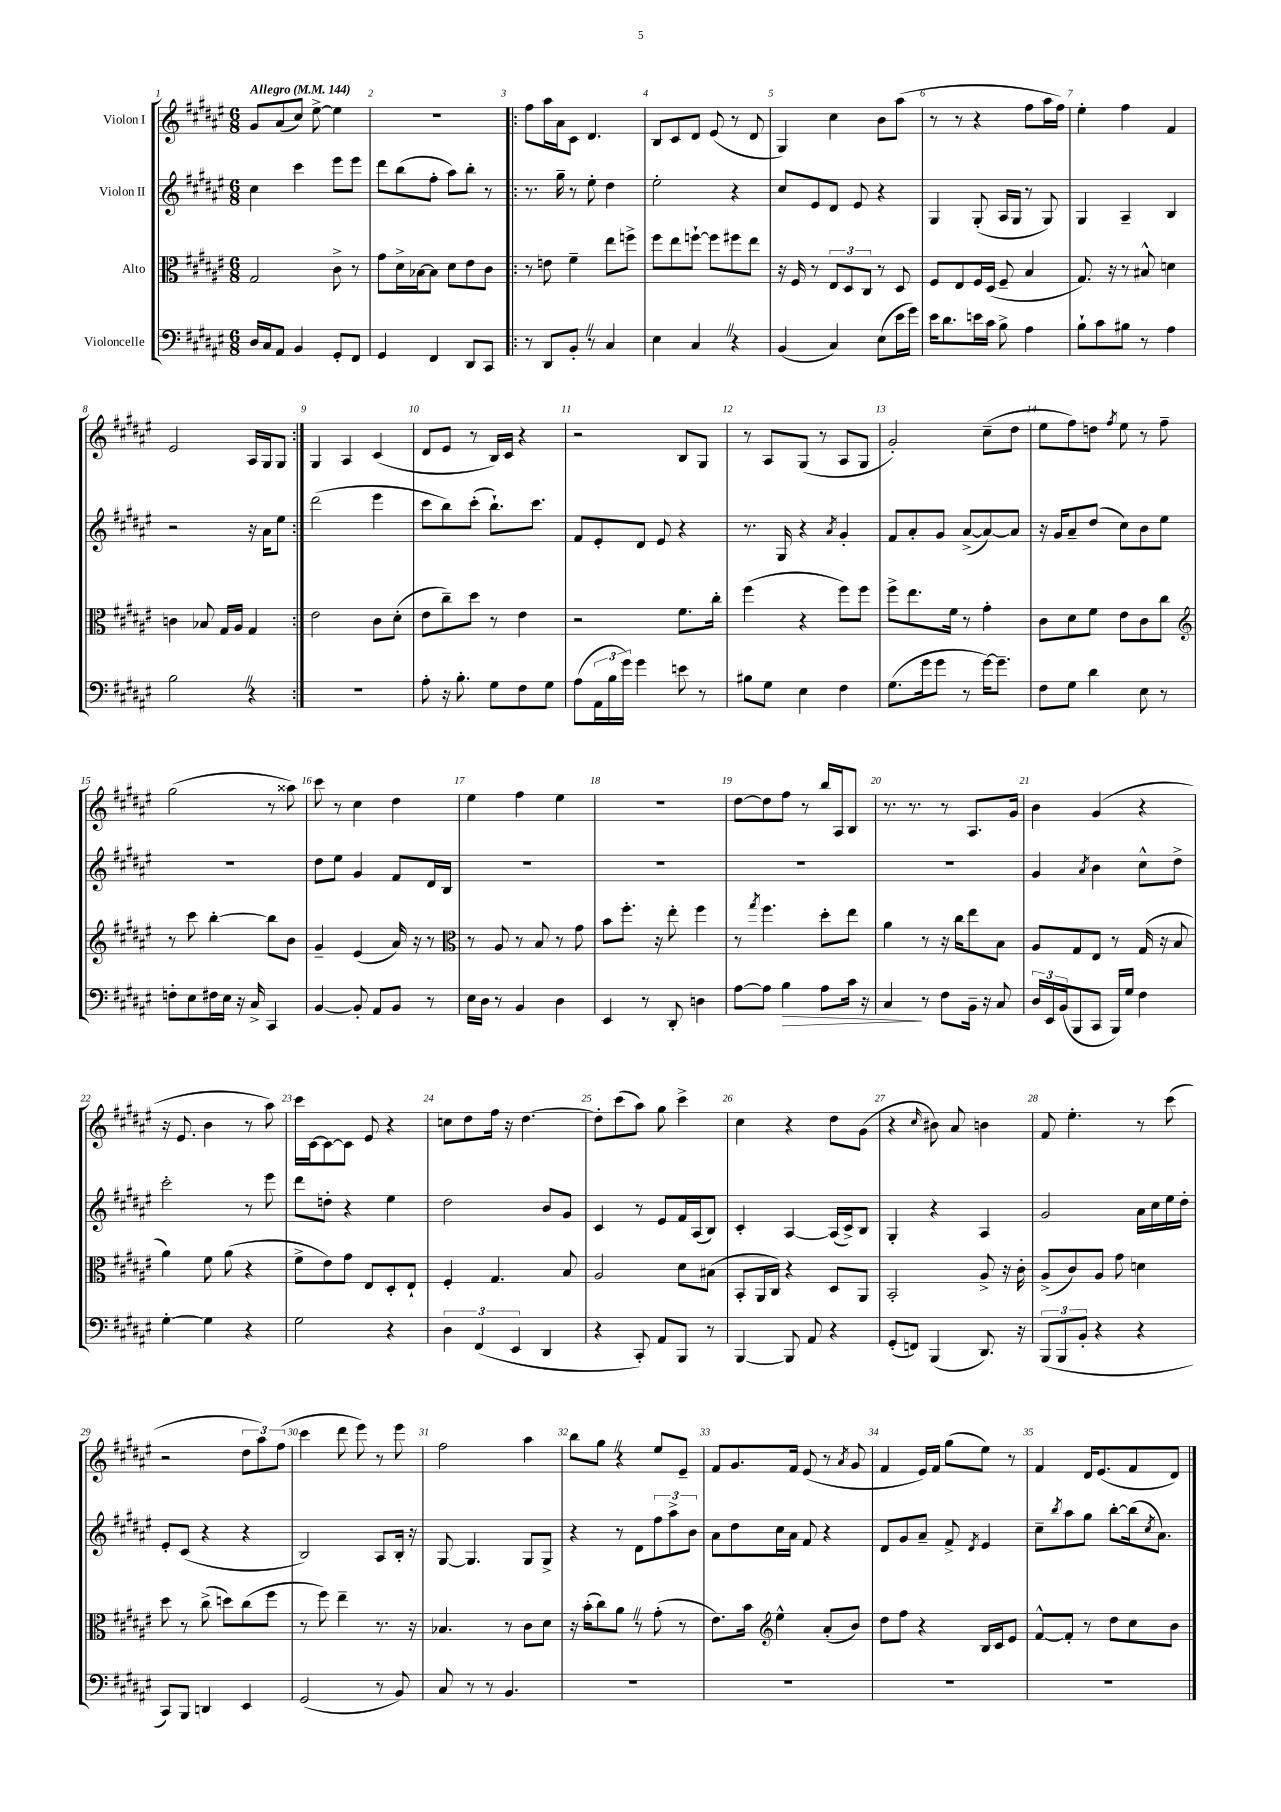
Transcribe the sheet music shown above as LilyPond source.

<<
\new StaffGroup <<
\new Staff = "s0" \with { instrumentName = "Violon I" } {
    \clef treble \key fis \major \numericTimeSignature \time 6/8 \tempo "Allegro" 4 = 144
    gis'8 ais'8( cis''8) eis''8~-> eis''4 |
    R2. |
    \repeat volta 2 { fis''8 ais''16 ais'16 cis'8 dis'4. |
    b8 cis'8 dis'8 eis'8( r8 dis'8 |
    gis4) cis''4 b'8 ais''8( |
    r8 r8 r4 fis''8 ais''16 fis''16) |
    eis''4-. fis''4 fis'4 |
    eis'2 ais16 gis16 gis8 | }
    gis4 ais4 cis'4( |
    dis'8 eis'8 r8 b16) cis'16 r4 |
    r2 b8 gis8 |
    r8 ais8 gis8( r8 ais8 gis8 |
    gis'2-.) cis''8--( dis''8 |
    eis''8 fis''8) d''8 \acciaccatura { fis''8 } eis''8 r8 fis''8-- |
    gis''2( r8 aisis''8) |
    cis'''8 r8 cis''4 dis''4 |
    eis''4 fis''4 eis''4 |
    R2. |
    dis''8~ dis''8 fis''8 r8 b''16 ais16 b8 |
    r8. r8. r8 ais8. gis'16 |
    b'4 gis'4( r4 |
    r16 eis'8. b'4 r8 ais''8) |
    cis'''16 cis'16~ cis'8~ cis'8 eis'8 r4 |
    c''8 dis''8 fis''16 r16 dis''4.~ |
    dis''8-. cis'''8( ais''8) gis''8 cis'''4-> |
    cis''4 r4 dis''8 gis'8( |
    r4 \grace { cis''16 } bis'8) ais'8 b'4 |
    fis'8 eis''4.-. r8 cis'''8( |
    r2 \tuplet 3/2 { dis''8 ais''8) fis''8( } |
    cis'''4 dis'''8 eis'''8) r8 eis'''8 |
    fis''2 ais''4 |
    b''8 gis''8 \once \override BreathingSign.text = \markup { \musicglyph "scripts.caesura.straight" } \breathe r4 eis''8 eis'8-- |
    fis'8 gis'8. fis'16 eis'8( r8 \acciaccatura { ais'8 } gis'8 |
    fis'4 eis'16) fis'16 gis''8( eis''8) r8 |
    fis'4 dis'16 eis'8.( fis'8 dis'8) \bar "|." |
}
\new Staff = "s1" \with { instrumentName = "Violon II" } {
    \clef treble \key fis \major \numericTimeSignature \time 6/8
    cis''4 cis'''4 eis'''8 eis'''8 |
    dis'''8 b''8( fis''8-. ais''8) b''8-. r8 |
    \repeat volta 2 { r8. gis''16-- r8 eis''8-. dis''4 |
    eis''2-. r4 |
    cis''8 eis'8 dis'8 eis'8 r4 |
    gis4 gis8-.( ais16 gis16 r8 gis8) |
    gis4 ais4-- b4 |
    r2 r16 ais'16 eis''8 | }
    dis'''2( eis'''4 |
    cis'''8 b''8) cis'''8-.( b''8.-!) cis'''8. |
    fis'8 eis'8-. dis'8 eis'8 r4 |
    r8. gis16 r4 \acciaccatura { ais'8 } gis'4-. |
    fis'8 ais'8-. gis'8 ais'8~->( ais'8~) ais'8 |
    r16 gis'16 ais'8-- dis''8( cis''8) b'8 eis''8 |
    R2. |
    dis''8 eis''8 gis'4 fis'8 dis'16 b16 |
    R2. |
    R2. |
    R2. |
    R2. |
    gis'4 \acciaccatura { ais'8 } b'4 cis''8-^ dis''8-> |
    cis'''2-. r8 eis'''8 |
    dis'''8 d''8-. r4 eis''4 |
    dis''2 b'8 gis'8 |
    cis'4 r8 eis'8 fis'16 ais16( b8) |
    cis'4-. ais4~ ais16( cis'16->) b8 |
    gis4-. r4 ais4 |
    gis'2 ais'16 cis''16 eis''16 dis''16-. |
    eis'8-. cis'8( r4 r4 |
    b2) ais8 b16-. r16 |
    gis8~ gis4. gis8 gis8-> |
    r4 r8 dis'8 \tuplet 3/2 { fis''8 ais''8-> b'8 } |
    ais'8 dis''8 cis''16 ais'16 fis'8 r4 |
    dis'8 gis'8 ais'8-- fis'8-> \acciaccatura { dis'8 } eis'4 |
    cis''8-- \acciaccatura { b''8 } ais''8 gis''8 b''8~-. b''16( \acciaccatura { cis''8 } ais'8.) \bar "|." |
}
\new Staff = "s2" \with { instrumentName = "Alto" } {
    \clef alto \key fis \major \numericTimeSignature \time 6/8
    gis2 cis'8-> r8 |
    gis'8 dis'16-> bes16~ bes8 dis'8 eis'8 cis'8 |
    \repeat volta 2 { r8 e'8 fis'4-- eis''8 f''8-> |
    fis''8 eis''8 f''8~-! f''8 fis''8 eis''8 |
    r16 fis16 r8 \tuplet 3/2 { eis8 dis8 cis8 } r8 dis8 |
    fis8 eis8 fis16 dis16( fis8-- b4 |
    gis8.) r16 r8 bis8-^ d'4 |
    c'4 bes8 gis16 ais16 gis4 | }
    eis'2 cis'8 dis'8-.( |
    eis'8 cis''8--) dis''8 r8 eis'4 |
    r2 fis'8. cis''16-. |
    fis''4( r4 fis''8) fis''8 |
    fis''8-> eis''8. fis'16 r8 gis'4-. |
    cis'8 dis'8 fis'8 eis'8 cis'8 cis''8 |
    \clef treble r8 cis'''8 b''4~-. b''8 b'8 |
    gis'4-- eis'4( ais'16) r16 r8 |
    \clef alto r8 ais8 r8 b8 r8 gis'8 |
    b'8 fis''8.-. r16 eis''8-. fis''4 |
    r8 \acciaccatura { gis''8 } fis''4. dis''8-. eis''8 |
    ais'4 r8 r16 cis''16 eis''8 b8 |
    ais8 gis8 eis8 r8 gis16( r16 b8 |
    ais'4) fis'8 ais'8( r4 |
    fis'8-> eis'8) gis'8 eis8 dis8-. eis8-! |
    fis4-. gis4. b8 |
    ais2 dis'8 bis8( |
    b,8-. ais,16 cis16) r4 dis8 ais,8 |
    b,2-. ais8-> r16 cis'16-. |
    ais8->( cis'8) ais8 gis'8 d'4 |
    dis''8 r8 cis''8->( d''8) cis''8( fis''8 |
    r8 fis''8) eis''4-- r8. r16 |
    bes4. r8 cis'8 dis'8 |
    r16 b'16-.( cis''8) ais'8 \once \override BreathingSign.text = \markup { \musicglyph "scripts.caesura.straight" } \breathe r8 gis'8-.( r8 |
    eis'8.) b'16 \clef treble eis''4-^ ais'8-.( b'8) |
    dis''8 fis''8 r4 b16 cis'16 eis'8 |
    fis'8~-^ fis'8-. r8 dis''8 cis''8 b'8 \bar "|." |
}
\new Staff = "s3" \with { instrumentName = "Violoncelle" } {
    \clef bass \key fis \major \numericTimeSignature \time 6/8
    dis16 cis16 ais,8 b,4 gis,8-. fis,8 |
    gis,4 fis,4 dis,8 cis,8 |
    \repeat volta 2 { r8 dis,8 b,8-. \once \override BreathingSign.text = \markup { \musicglyph "scripts.caesura.straight" } \breathe r8 cis4 |
    eis4 cis4 \once \override BreathingSign.text = \markup { \musicglyph "scripts.caesura.straight" } \breathe r4 |
    b,4( cis4) eis8( eis'16 gis'16) |
    eis'16 dis'8. e'16 cis'16 b8-> ais4 |
    b8-! cis'8 bis8 r8 ais4 |
    b2 \once \override BreathingSign.text = \markup { \musicglyph "scripts.caesura.straight" } \breathe r4 | }
    R2. |
    ais8-. r16 b8.-. gis8 fis8 gis8 |
    ais8( \tuplet 3/2 { ais,16 b16 gis'16) } gis'4 e'8 r8 |
    bis8 gis8 eis4 fis4 |
    gis8.( gis'16 gis'8 r8 gis'16~) gis'8.-- |
    fis8 gis8 dis'4 eis8 r8 |
    f8-. eis8 fis16 eis16 r16 cis16-> cis,4 |
    b,4~ b,8-. ais,8 b,8 r8 |
    eis16 dis16 r8 b,4 dis4 |
    eis,4 r8 dis,8-. d4 |
    ais8~ ais8 b4\> ais8 cis'16 r16 |
    cis4\! r8 fis8 b,16-- r16 cis8 |
    \tuplet 3/2 { dis16 eis,16 b,16( } b,,8 cis,8 b,,16) gis16 fis4 |
    gis4~-. gis4 r4 |
    gis2 r4 |
    \tuplet 3/2 { dis4 fis,4( eis,4 } dis,4 |
    r4 cis,8-.) ais,8 b,,8 r8 |
    b,,4~ b,,8 ais,8 r4 |
    gis,8-.( f,8) b,,4( dis,8.) r16 |
    \tuplet 3/2 { b,,8( b,,8 b,8-. } r4 r4 |
    cis,8) b,,8 d,4 eis,4 |
    gis,2( r8 b,8) |
    cis8 r8 r8 b,4. |
    R2. |
    R2. |
    R2. |
    R2. \bar "|." |
}
>>
>>
\layout { \context { \Score \override BarNumber.break-visibility = ##(#f #t #t) barNumberVisibility = #all-bar-numbers-visible } }
